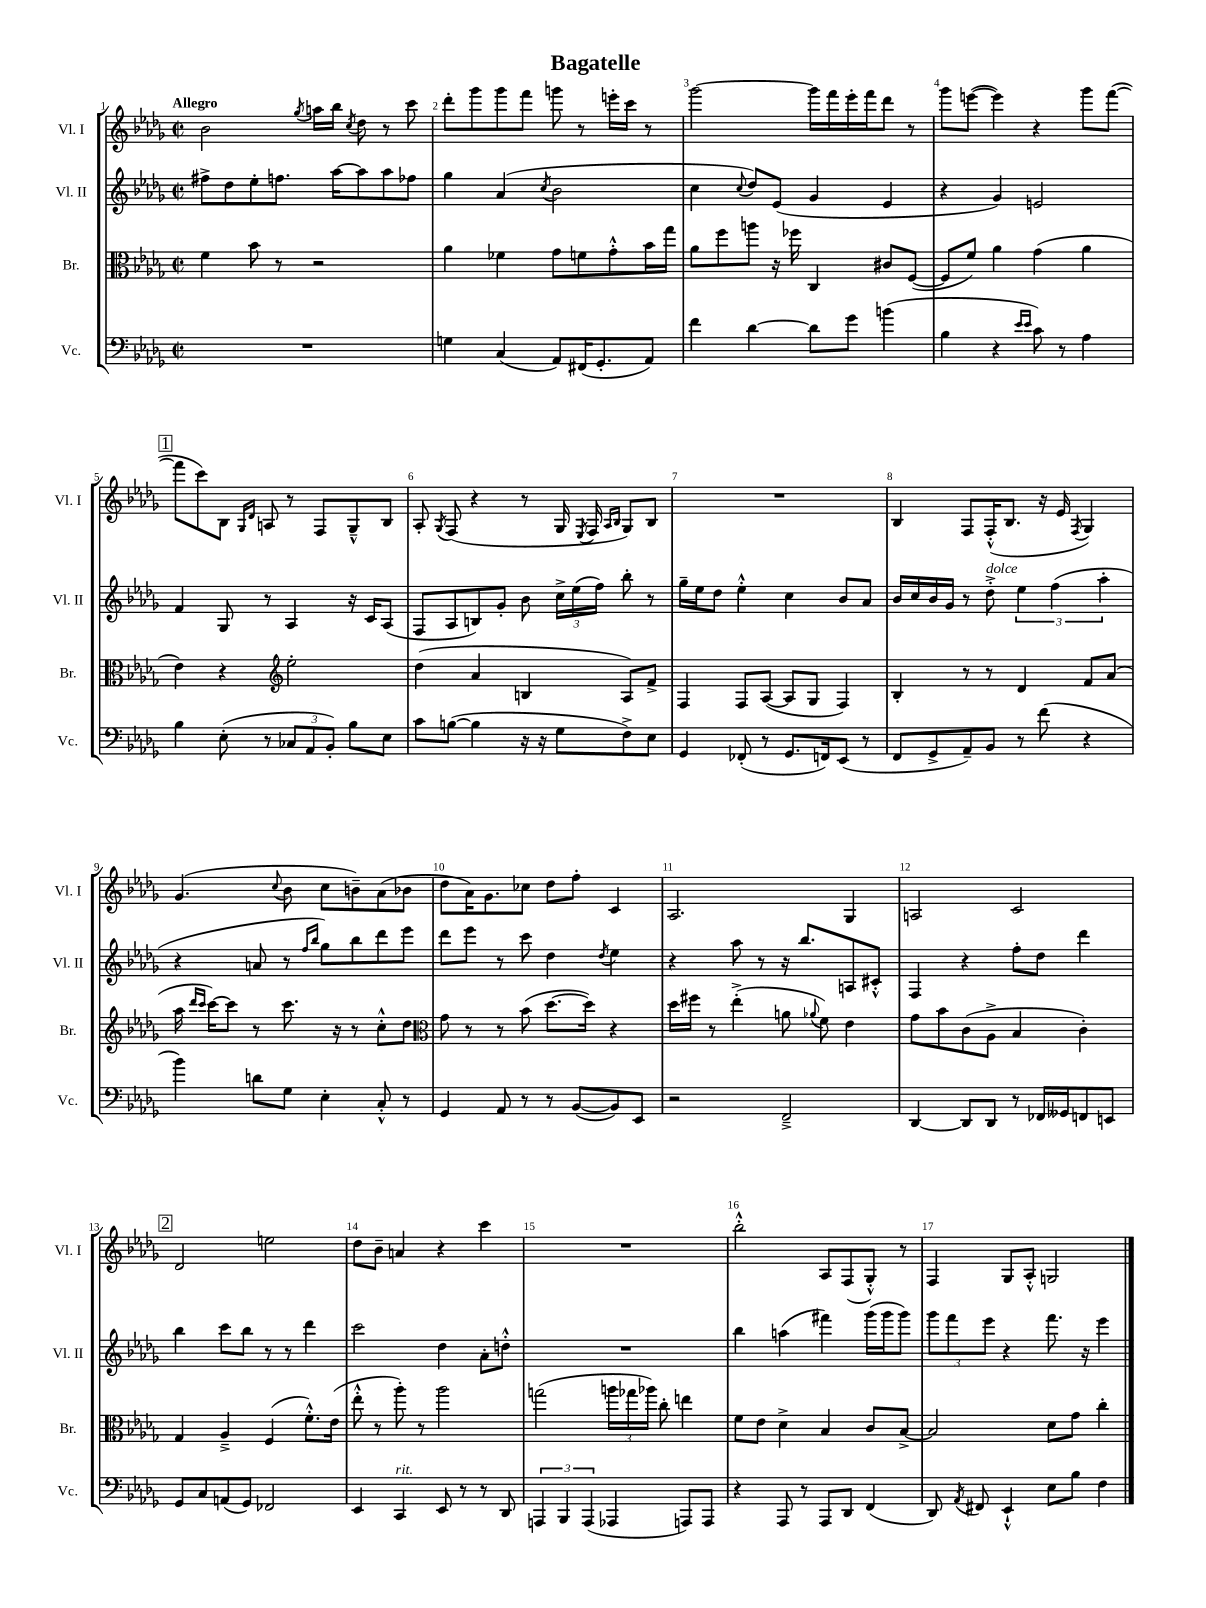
\header { title = "Bagatelle" }
<<
\new StaffGroup <<
\new Staff = "s0" \with { instrumentName = "Vl. I" shortInstrumentName = "Vl. I" } {
    \clef treble \key des \major \defaultTimeSignature \time 2/2 \tempo "Allegro"
    \autoBeamOff bes'2 \acciaccatura { ges''8 } a''16[ bes''16] \acciaccatura { c''8 } des''8 r8 c'''8 |
    des'''8[-. ges'''8 ges'''8 f'''8] g'''8 r8 e'''16[-. c'''16] r8 |
    ges'''2~ ges'''16[ f'''16 ees'''16-. f'''16 des'''8] r8 |
    ges'''8[ e'''8]~( e'''4) r4 ges'''8[ f'''8]~( |
    \mark \markup { \box "1" } f'''8[ c'''8) bes8] \grace { ges16[ des'16] } a8 r8 f8[ ges8---^ bes8] |
    aes8-. \acciaccatura { ges8 } f8( r4 r8 ges16 \acciaccatura { ees8 } f16 \grace { aes16[ bes16] } ges8[) bes8] |
    R1 |
    bes4 f8[ f16-.-^( bes8.] r16 ees'16 \acciaccatura { f8 } ges4) |
    ges'4.( \appoggiatura { c''8 } bes'8 c''8[ b'8--) aes'8( bes'8] |
    des''8[ aes'16) ges'8. ces''8] des''8[ f''8]-. c'4 |
    aes2. ges4 |
    a2 c'2 |
    \mark \markup { \box "2" } des'2 e''2 |
    des''8[ bes'8]-- a'4 r4 c'''4 |
    R1 |
    bes''2-.-^ aes8[ f8( ges8]-.-^) r8 |
    f4 ges8[ aes8]-.-^ g2 \bar "|." |
}
\new Staff = "s1" \with { instrumentName = "Vl. II" shortInstrumentName = "Vl. II" } {
    \clef treble \key des \major \defaultTimeSignature \time 2/2
    \autoBeamOff fis''8[-> des''8 ees''8-. f''8.] aes''16[~ aes''8 aes''8 fes''8] |
    ges''4 aes'4( \acciaccatura { c''8 } bes'2 |
    c''4 \appoggiatura { c''8 } des''8[) ees'8]( ges'4 ees'4 |
    r4 ges'4) e'2 |
    \mark \markup { \box "1" } f'4 ges8 r8 aes4 r16 c'16[ aes8]( |
    f8[ aes8 b8) ges'8]-. bes'8 \tuplet 3/2 { c''16[-> ees''16( f''16]) } bes''8-. r8 |
    ges''16[-- ees''16 des''8] ees''4-.-^ c''4 bes'8[ aes'8] |
    bes'16[ c''16 bes'16 ges'16] r8 des''8-.->^\markup { \italic "dolce" } \tuplet 3/2 { ees''4 f''4( aes''4-. } |
    r4 a'8 r8 \grace { f''16[ bes''16] } ges''8[) bes''8 des'''8 ees'''8] |
    des'''8[ ees'''8] r8 c'''8 des''4 \acciaccatura { des''8 } ees''4 |
    r4 aes''8 r8 r16 bes''8.[ a8 cis'8]-.-^ |
    f4 r4 f''8[-. des''8] des'''4 |
    \mark \markup { \box "2" } bes''4 c'''8[ bes''8] r8 r8 des'''4 |
    c'''2 des''4 aes'8[-. d''8]-.-^ |
    R1 |
    bes''4 a''4( fis'''4) ges'''16[( ges'''16 ges'''8]) |
    \tuplet 3/2 { ges'''8[ f'''8 ees'''8] } r4 f'''8. r16 ees'''4 \bar "|." |
}
\new Staff = "s2" \with { instrumentName = "Br." shortInstrumentName = "Br." } {
    \clef alto \key des \major \defaultTimeSignature \time 2/2
    \autoBeamOff f'4 bes'8 r8 r2 |
    aes'4 fes'4 ges'8[ f'8 ges'8-.-^ bes'16 ges''16] |
    aes'8[ f''8 a''8] r16 fes''16 c4 cis'8[ f8]~( |
    f8[ f'8]) aes'4 ges'4( aes'4 |
    \mark \markup { \box "1" } ees'4) r4 \clef treble ees''2-. |
    des''4( aes'4 b4 aes8[) f'8]-> |
    f4 f8[ aes8]~( aes8[ ges8] f4) |
    bes4-. r8 r8 des'4 f'8[ aes'8]( |
    aes''16 \grace { des'''16[ c'''16] } c'''16[~) c'''8] r8 c'''8. r16 r8 c''8[-.-^ des''8] |
    \clef alto ges'8 r8 r8 bes'8( des''8.[~ des''16]) r4 |
    des''16[ fis''16] r8 ees''4-.->( a'8 \appoggiatura { aes'8 } f'8) ees'4 |
    ges'8[ bes'8 c'8( aes8]-> bes4 c'4-.) |
    \mark \markup { \box "2" } ges4 aes4---> f4( f'8.[-.-^) ees'16]( |
    ees''8-.-^ r8 aes''8-.) r8 aes''2 |
    g''2( \tuplet 3/2 { a''16[ ges''16 aes''16]) } c''8-. e''4 |
    f'8[ ees'8] des'4-> bes4 c'8[ bes8]~-> |
    bes2 des'8[ ges'8] c''4-. \bar "|." |
}
\new Staff = "s3" \with { instrumentName = "Vc." shortInstrumentName = "Vc." } {
    \clef bass \key des \major \defaultTimeSignature \time 2/2
    \autoBeamOff R1 |
    g4 c4( aes,8[) fis,16( ges,8.-. aes,8]) |
    f'4 des'4~ des'8[ ges'8] b'4( |
    bes4 r4 \grace { ees'16[ ees'16] } c'8) r8 aes4 |
    \mark \markup { \box "1" } bes4 ees8-.( r8 \tuplet 3/2 { ces8[ aes,8 bes,8]-.) } bes8[ ees8] |
    c'8[ b8]~( b4 r16 r16 ges8[ f8->) ees8] |
    ges,4 fes,8-.( r8 ges,8.[ f,16) ees,8]( r8 |
    f,8[ ges,8-> aes,8--) bes,8] r8 f'8( r4 |
    bes'4) d'8[ ges8] ees4-. c8-.-^ r8 |
    ges,4 aes,8 r8 r8 bes,8[~( bes,8) ees,8] |
    r2 f,2---> |
    des,4~ des,8[ des,8] r8 fes,16[ geses,16 f,8 e,8] |
    \mark \markup { \box "2" } ges,8[ c8 a,8( ges,8]) fes,2 |
    ees,4 c,4^\markup { \italic "rit." } ees,8 r8 r8 des,8 |
    \tuplet 3/2 { a,,4 bes,,4 a,,4( } aes,,4 a,,8[) a,,8] |
    r4 aes,,8 r8 aes,,8[ des,8] f,4( |
    des,8) \acciaccatura { aes,8 } fis,8 ees,4-!-^ ees8[ bes8] f4 \bar "|." |
}
>>
>>
\layout { \context { \Score \override BarNumber.break-visibility = ##(#f #t #t) barNumberVisibility = #all-bar-numbers-visible } }
